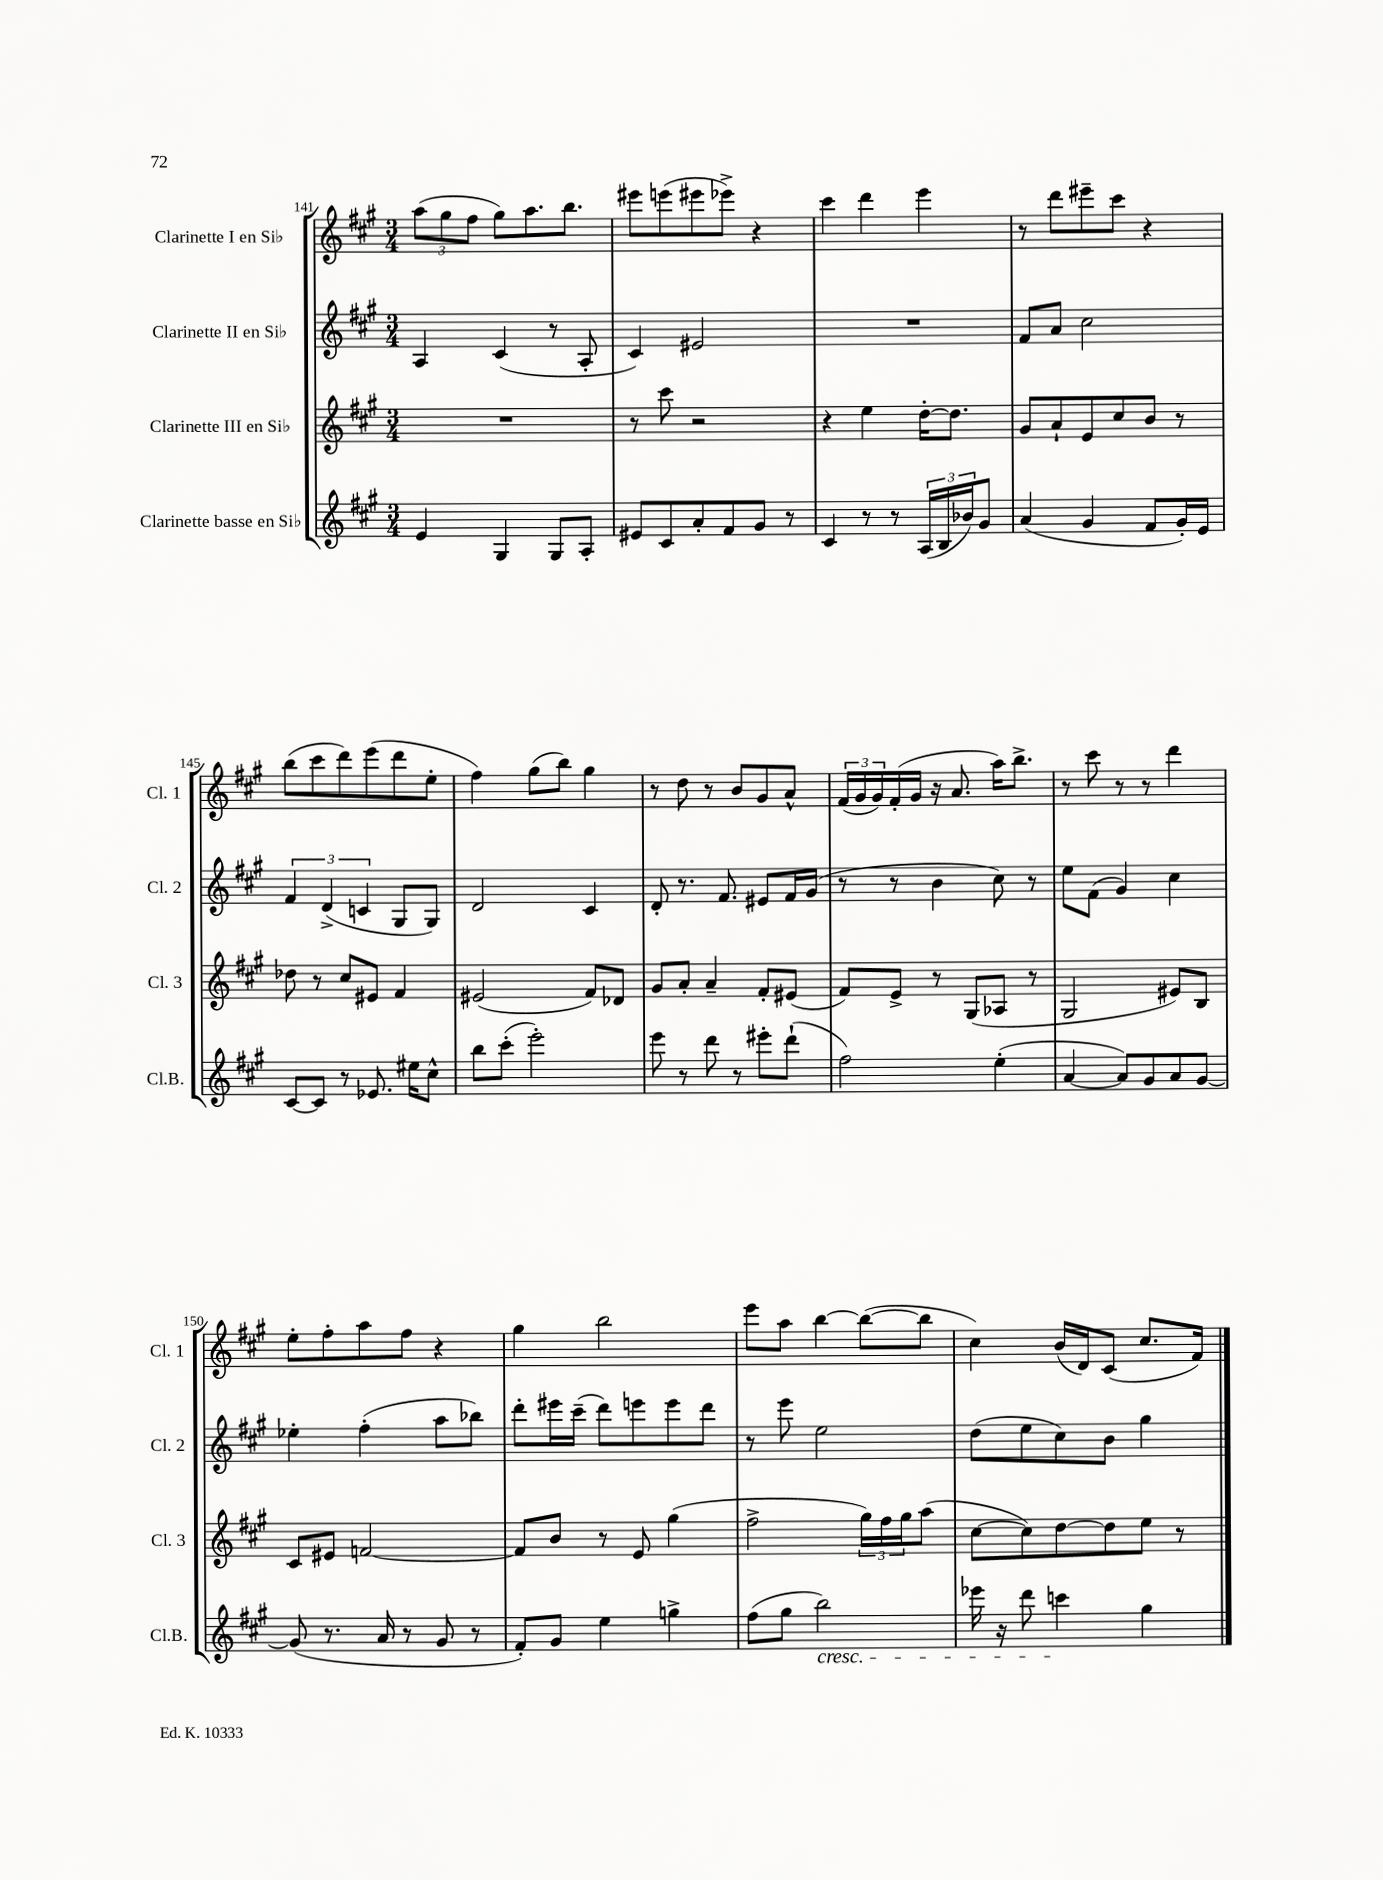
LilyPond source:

<<
\new StaffGroup <<
\new Staff = "s0" \with { instrumentName = "Clarinette I en Sib" shortInstrumentName = "Cl. 1" } {
    \clef treble \key a \major \numericTimeSignature \time 3/4
    \tuplet 3/2 { a''8( gis''8 fis''8 } gis''8) a''8. b''8. |
    eis'''8 e'''8( eis'''8 ees'''8->) r4 |
    cis'''4 d'''4 e'''4 |
    r8 d'''8 eis'''8-- cis'''8 r4 |
    b''8( cis'''8 d'''8) e'''8( d'''8 e''8-. |
    fis''4) gis''8( b''8) gis''4 |
    r8 d''8 r8 b'8 gis'8 a'8-^ |
    \tuplet 3/2 { fis'16( gis'16 gis'16) } fis'16-.( gis'16 r16 a'8. a''16) b''8.-> |
    r8 cis'''8 r8 r8 d'''4 |
    e''8-. fis''8-. a''8 fis''8 r4 |
    gis''4 b''2 |
    e'''8 a''8 b''4~ b''8~( b''8 |
    cis''4) b'16( d'16) cis'8( cis''8. fis'16) \bar "|." |
}
\new Staff = "s1" \with { instrumentName = "Clarinette II en Sib" shortInstrumentName = "Cl. 2" } {
    \clef treble \key a \major \numericTimeSignature \time 3/4
    a4 cis'4( r8 a8-. |
    cis'4) eis'2 |
    R2. |
    fis'8 a'8 cis''2 |
    \tuplet 3/2 { fis'4 d'4->( c'4 } gis8 gis8) |
    d'2 cis'4 |
    d'8-. r8. fis'8. eis'8 fis'16 gis'16( |
    r8 r8 b'4 cis''8) r8 |
    e''8 fis'8( gis'4) cis''4 |
    ees''4-. fis''4-.( a''8 bes''8) |
    d'''8-. eis'''16 cis'''16--( d'''8) e'''8 e'''8 d'''8 |
    r8 e'''8 e''2 |
    d''8( e''8 cis''8) b'8 gis''4 \bar "|." |
}
\new Staff = "s2" \with { instrumentName = "Clarinette III en Sib" shortInstrumentName = "Cl. 3" } {
    \clef treble \key a \major \numericTimeSignature \time 3/4
    R2. |
    r8 cis'''8 r2 |
    r4 e''4 d''16~-. d''8. |
    gis'8 a'8-! e'8 cis''8 b'8 r8 |
    des''8 r8 cis''8 eis'8 fis'4 |
    eis'2( fis'8) des'8 |
    gis'8 a'8-. a'4-- fis'8-. eis'8( |
    fis'8) e'8-> r8 gis8( aes8 r8 |
    gis2 eis'8) b8 |
    cis'8 eis'8 f'2~ |
    f'8 b'8 r8 e'8 gis''4( |
    fis''2-> \tuplet 3/2 { gis''16) fis''16 gis''16 } a''8( |
    cis''8~ cis''8) d''8~ d''8 e''8 r8 \bar "|." |
}
\new Staff = "s3" \with { instrumentName = "Clarinette basse en Sib" shortInstrumentName = "Cl.B." } {
    \clef treble \key a \major \numericTimeSignature \time 3/4
    e'4 gis4 gis8 a8-. |
    eis'8 cis'8 a'8-. fis'8 gis'8 r8 |
    cis'4 r8 r8 \tuplet 3/2 { a16( b16 bes'16) } gis'8 |
    a'4( gis'4 fis'8 gis'16-.) e'16 |
    cis'8~ cis'8 r8 ees'8. eis''16 cis''8-^ |
    b''8 cis'''8-.( e'''2-.) |
    e'''8 r8 d'''8 r8 eis'''8-. d'''8-!( |
    fis''2) e''4-.( |
    a'4~ a'8) gis'8 a'8 gis'8~ |
    gis'8( r8. a'16 r8 gis'8 r8 |
    fis'8-.) gis'8 e''4 g''4-> |
    fis''8( gis''8 b''2\cresc) |
    ees'''16 r16 d'''8 c'''4\! gis''4 \bar "|." |
}
>>
>>
\layout { \context { \Score currentBarNumber = #141 } }
